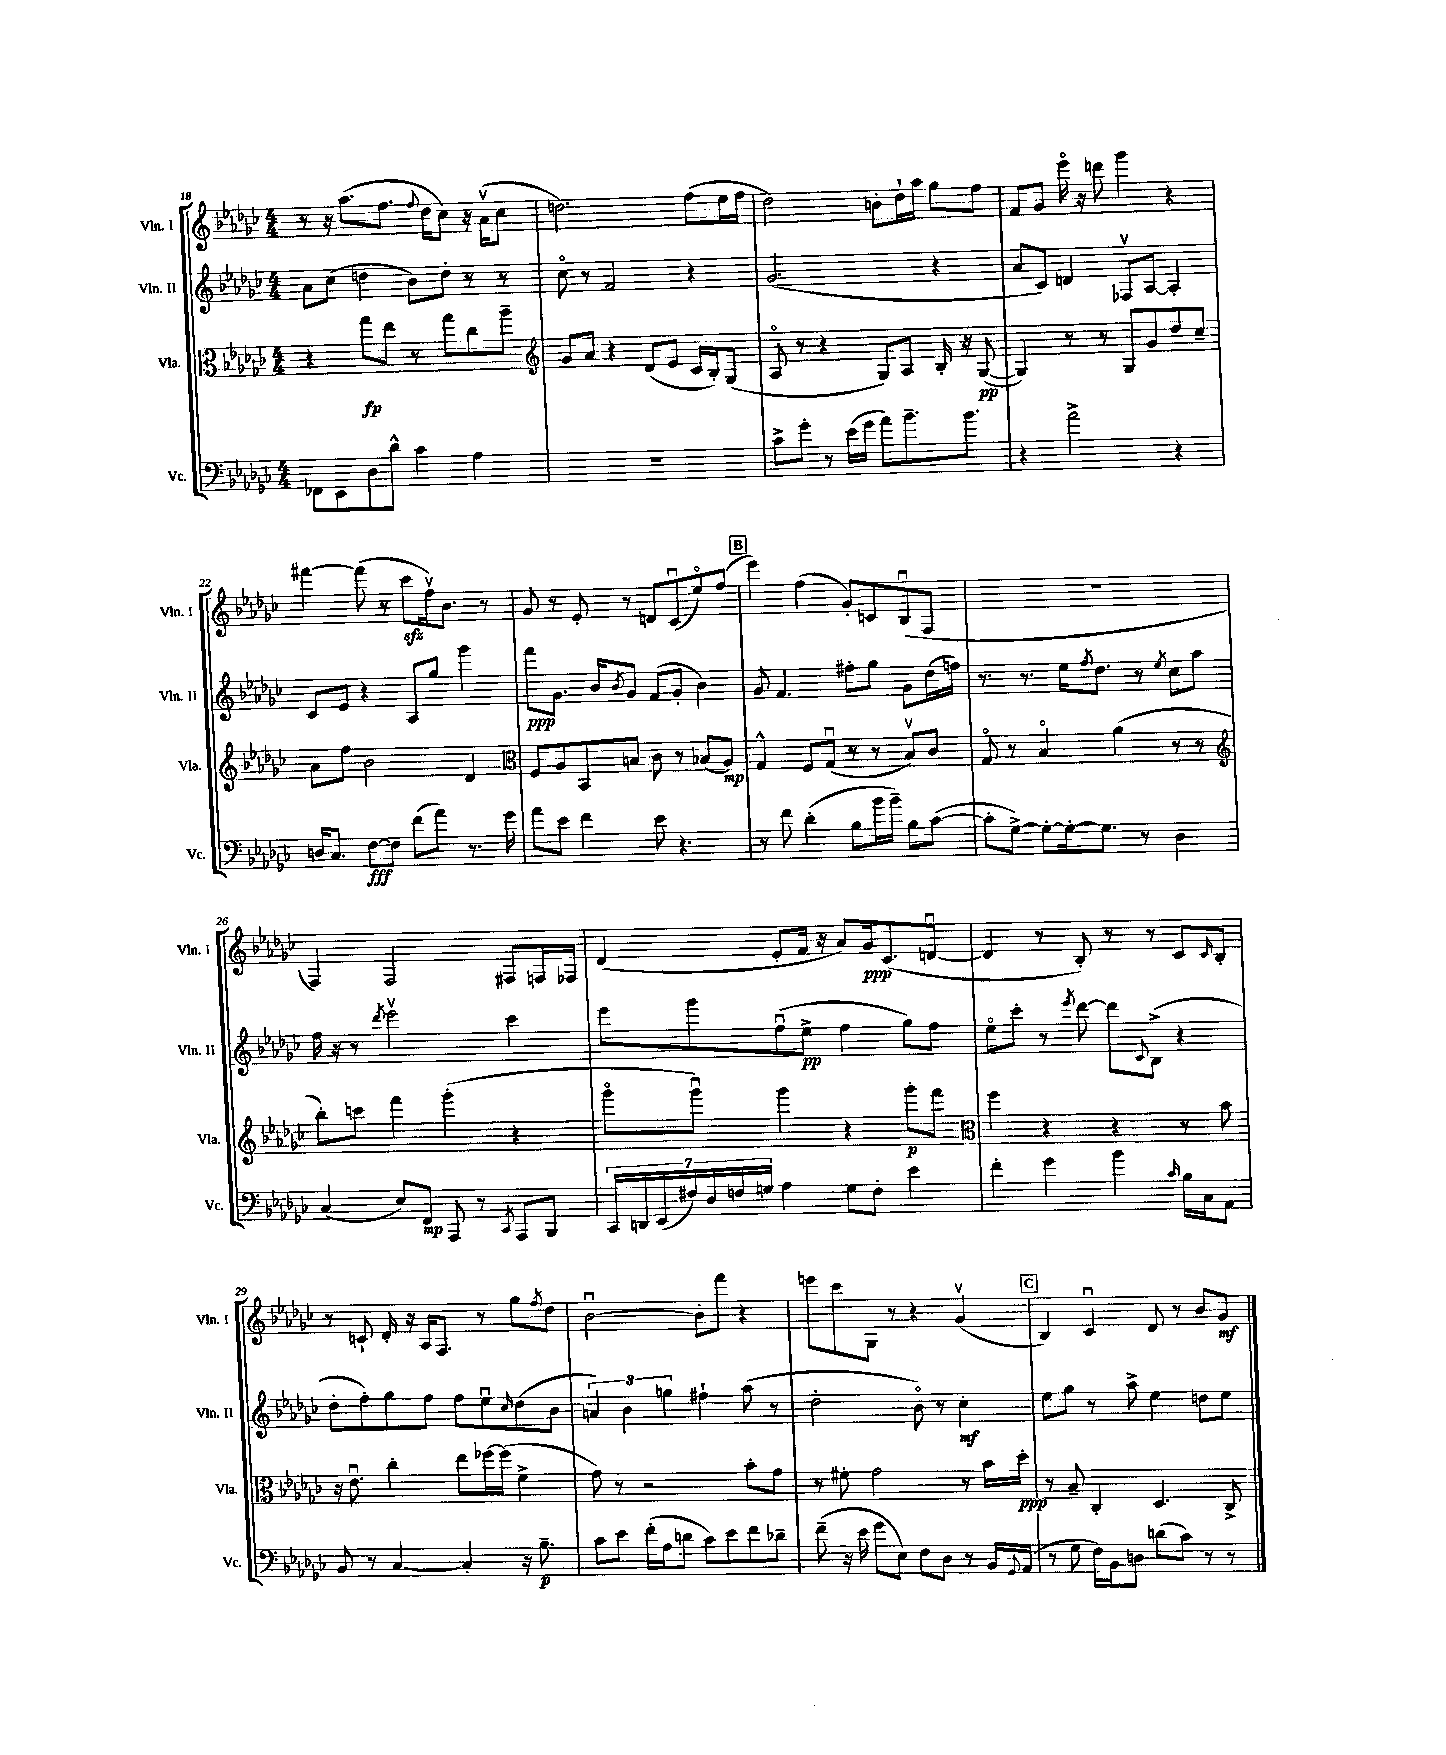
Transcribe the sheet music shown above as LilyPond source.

<<
\new StaffGroup <<
\new Staff = "s0" \with { instrumentName = "Vln. I" shortInstrumentName = "Vln. I" } {
    \clef treble \key ges \major \numericTimeSignature \time 4/4
    r8 r16 aes''8.( f''8. \appoggiatura { f''8 } des''16 ces''8) r16 aes'16\upbow( ces''8 |
    d''2.) f''8( ees''16 f''16 |
    des''2) b'8-. des''16-! aes''16 ges''8 f''8 |
    f'8 ges'8 ees'''16\flageolet r16 d'''8 ges'''4 r4 |
    fis'''4~ fis'''8( r8 ces'''8\sfz f''16\upbow) bes'8. r8 |
    ges'8 r8 ees'8-. r8 d'8 ces'8\downbow( ees''8\flageolet) f''8( |
    \mark \markup { \box "B" } ees'''4) f''4( ges'8-.) c'8 bes8\downbow( f8 |
    R1 |
    f4) f2 fis8 f16 fes16 |
    des'4( ees'8-. f'16 r16 aes'8) ges'16\ppp ces'8.( d'8~\downbow |
    d'4 r8 bes8-.) r8 r8 ces'8 \grace { ces'16 } bes8-. |
    r8 c'8-! des'16-. r16 aes16 f8. r8 ges''8 \acciaccatura { f''8 } des''8 |
    bes'2~\downbow bes'8-. f'''8 r4 |
    e'''8 ces'''8 ges8 r8 r4 ges'4\upbow( |
    \mark \markup { \box "C" } bes4) ces'4\downbow des'8 r8 bes'8 ges'8\mf \bar "|." |
}
\new Staff = "s1" \with { instrumentName = "Vln. II" shortInstrumentName = "Vln. II" } {
    \clef treble \key ges \major \numericTimeSignature \time 4/4
    aes'8 ces''8( d''4 bes'8) d''8-. r8 r8 |
    ces''8\flageolet r8 f'2 r4 |
    ges'2.( r4 |
    aes'8 ces'8) d'4 fes8\upbow aes8~ aes4-. |
    ces'8 ees'8 r4 aes8 ges''8 ges'''4 |
    f'''8\ppp ges'8. bes'16 \acciaccatura { bes'8 } ges'8 f'8( ges'8-. bes'4) |
    \mark \markup { \box "B" } ges'8 f'4. fis''8-. ges''8 ges'8 des''16( f''16) |
    r8. r8. ees''16 \acciaccatura { f''8 } des''8. r8 \acciaccatura { ees''8 } ces''8 aes''8 |
    f''16 r16 r8 \acciaccatura { des'''8 } ees'''2\upbow ces'''4 |
    ees'''8 ges'''8 f''8\downbow( ees''8->\pp f''4 ges''8) f''8 |
    ees''8\flageolet ces'''8-. r8 \acciaccatura { ees'''8 } des'''8~ des'''8 \appoggiatura { ces'8 } bes8->( r4 |
    des''8-. f''8-.) ges''8 f''8 f''8 ees''8\downbow \grace { ces''16 } des''8( bes'8 |
    \tuplet 3/2 { a'4) bes'4 g''4 } fis''4-! aes''8( r8 |
    des''2-. bes'8\flageolet) r8 ces''4-.\mf |
    \mark \markup { \box "C" } ees''8 ges''8 r8 aes''8-> ees''4 d''8 ees''8 \bar "|." |
}
\new Staff = "s2" \with { instrumentName = "Vla." shortInstrumentName = "Vla." } {
    \clef alto \key ges \major \numericTimeSignature \time 4/4
    r4 ges''8\fp ees''8 r8 ges''8 ces''8 aes''8-- |
    \clef treble ges'8 aes'8 r4 des'8( ees'8 ces'16 bes16-.) ges8( |
    aes8\flageolet r8 r4 ges8) aes8 bes16-. r16 ges8~\pp( |
    ges4) r8 r8 ges8 ges'8 des''8 ces''8-- |
    aes'8 f''8 bes'2 des'4 |
    \clef alto f8 aes8 bes,8 b8 ces'8 r8 bes8( aes8\mp) |
    \mark \markup { \box "B" } ges4-^ f8 ges8\downbow( r8 r8 bes8\upbow) ces'8 |
    ges8\flageolet r8 bes4\flageolet aes'4( r8 r8 |
    \clef treble bes''8-.) c'''8 f'''4 ges'''4-.( r4 |
    ges'''8\flageolet ges'''8\downbow) ges'''4 r4 ges'''8-.\p f'''8 |
    \clef alto f''4 r4 r4 r8 bes'8 |
    r16 ees'8.\downbow ces''4-. ees''8 fes''16~ fes''16( f'4-> |
    ges'8) r8 r2 bes'8-. ges'8 |
    r8 fis'8-. ges'2 r8 bes'16 des''16-.\ppp |
    \mark \markup { \box "C" } r8 bes8-- ces4-. des4. ces8-> \bar "|." |
}
\new Staff = "s3" \with { instrumentName = "Vc." shortInstrumentName = "Vc." } {
    \clef bass \key ges \major \numericTimeSignature \time 4/4
    fes,8 ees,8 des8 des'8-^ ces'4 aes4 |
    R1 |
    ces'8-> ges'8-. r8 ees'16( ges'16 aes'8) bes'8.-- bes'8. |
    r4 aes'2-> r4 |
    d16 ces8. f8~\fff f8 f'8( aes'8) r8. ges'16 |
    aes'8 ees'8 f'4 ees'8 r4. |
    \mark \markup { \box "B" } r8 f'8 des'4-.( bes8 bes'16 bes'16--) bes8 ces'8~( |
    ces'8-. ges8~->) ges8~-. ges16~-. ges8. r8 des4 |
    ces4( ees8) f,8\mp aes,,8 r8 \acciaccatura { ces,8 } aes,,8 bes,,8 |
    \tuplet 7/4 { ces,16 d,16 ees,16( fis16) des16 f16 g16 } aes4 g8 f8-. ees'4 |
    f'4-. ges'4 bes'4 \grace { ces'16 } bes16 ces16 aes,8 |
    bes,8 r8 ces4~ ces4-. r16 bes8.--\p |
    ces'8 ees'8 f'16-.( aes16 d'8 ces'8) ees'8 f'8 des'8-- |
    f'8--( r16 ees'16 ges'8 ees8) f8 des8 r8 bes,16 \appoggiatura { ges,8 } aes,16( |
    \mark \markup { \box "C" } r8 ges8 f16) bes,16 d8 d'8( ces'8) r8 r8 \bar "|." |
}
>>
>>
\layout { \context { \Score currentBarNumber = #18 } }
